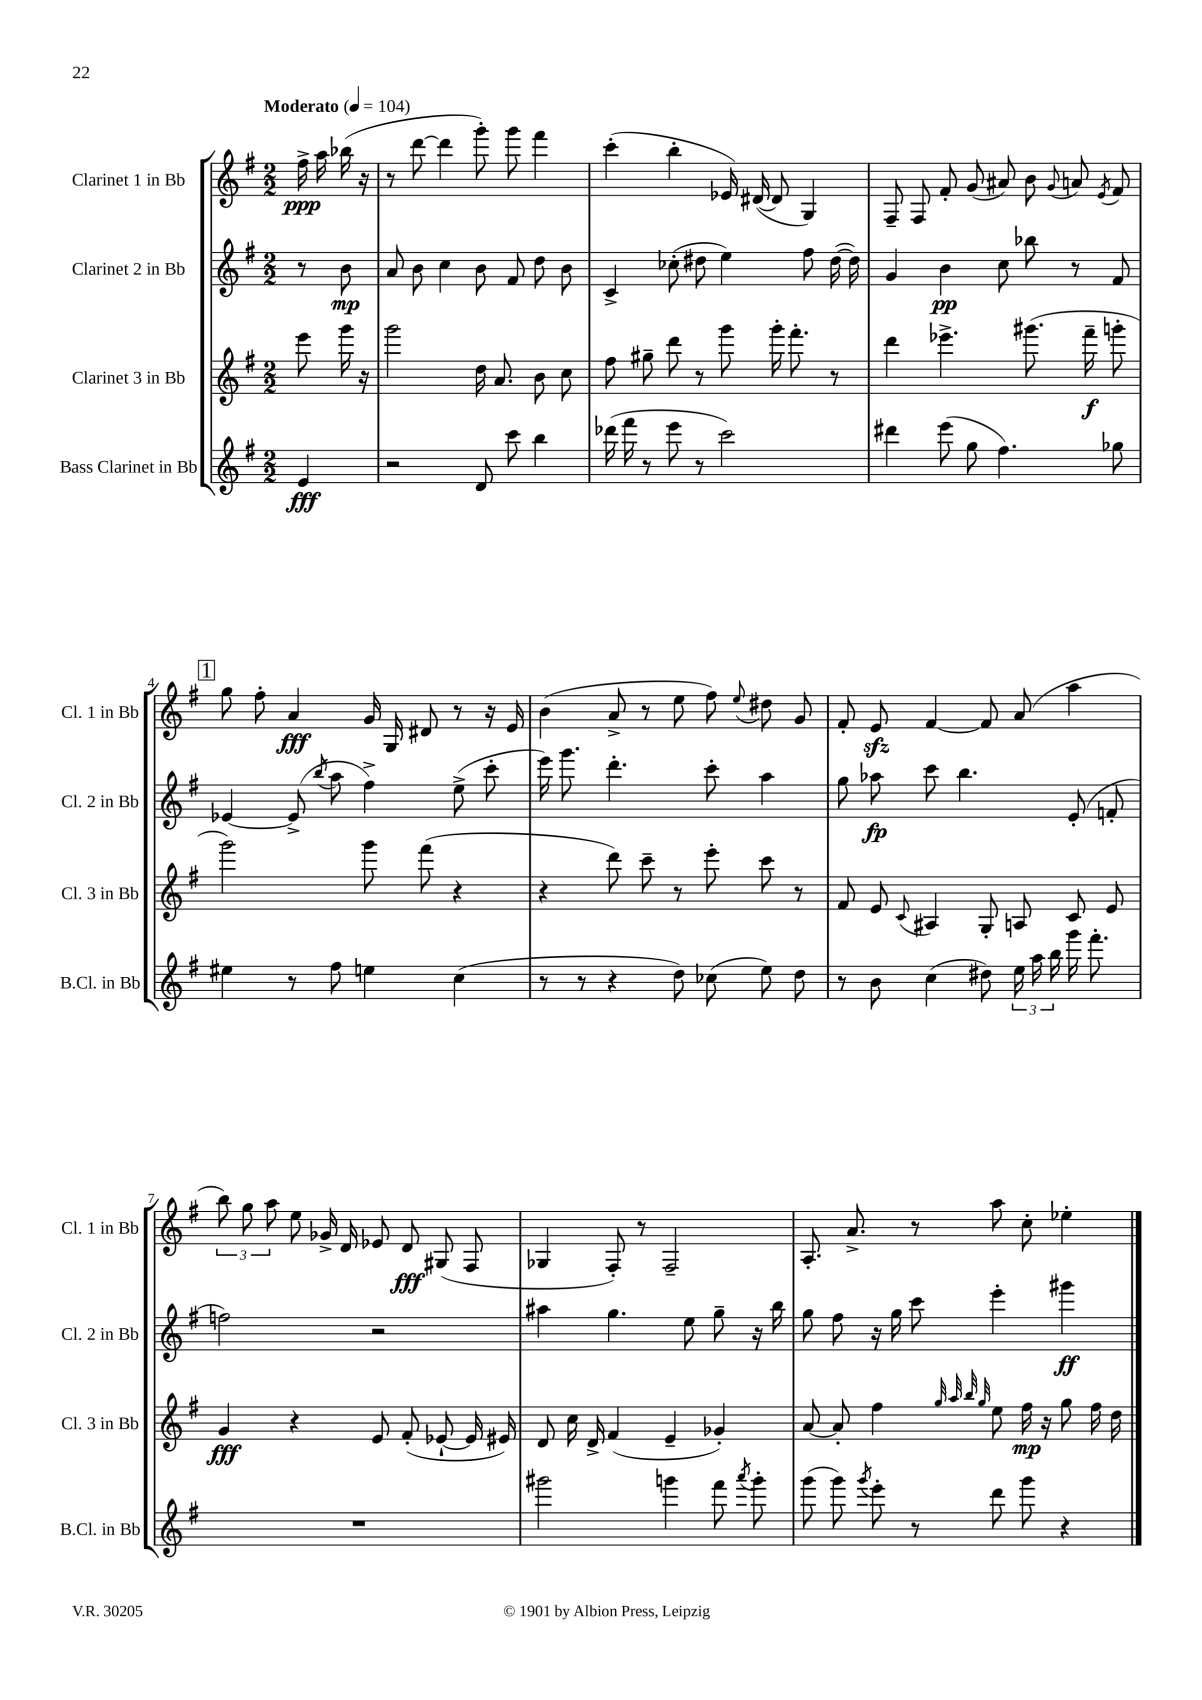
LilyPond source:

<<
\new StaffGroup <<
\new Staff = "s0" \with { instrumentName = "Clarinet 1 in Bb" shortInstrumentName = "Cl. 1 in Bb" } {
    \clef treble \key g \major \numericTimeSignature \time 2/2 \partial 4 \tempo "Moderato" 4 = 104
    \autoBeamOff fis''16->\ppp a''16 bes''16( r16 |
    r8 d'''8~ d'''4 g'''8-.) g'''8 fis'''4 |
    c'''4-.( b''4-. ees'16) dis'16~( dis'8 g4) |
    fis8-- fis8 fis'8-. g'8( ais'8) b'8 \appoggiatura { g'8 } a'8 \acciaccatura { e'8 } fis'8 |
    \mark \markup { \box "1" } g''8 fis''8-. a'4\fff g'16 g16 dis'8 r8 r16 e'16 |
    b'4( a'8-> r8 e''8 fis''8) \appoggiatura { e''8 } dis''8 g'8 |
    fis'8-. e'8\sfz fis'4~ fis'8 a'8( a''4 |
    \tuplet 3/2 { b''8) g''8 a''8 } e''8 ges'16-> d'16 ees'8 d'8\fff gis8( fis8 |
    ges4 fis8-.) r8 fis2-- |
    a8.-. a'8.-> r8 a''8 c''8-. ees''4-. \bar "|." |
}
\new Staff = "s1" \with { instrumentName = "Clarinet 2 in Bb" shortInstrumentName = "Cl. 2 in Bb" } {
    \clef treble \key g \major \numericTimeSignature \time 2/2 \partial 4
    \autoBeamOff r8 b'8\mp |
    a'8 b'8 c''4 b'8 fis'8 d''8 b'8 |
    c'4-> ces''8-.( dis''8 e''4) fis''8 dis''16~( dis''16) |
    g'4 b'4\pp c''8 bes''8 r8 fis'8 |
    \mark \markup { \box "1" } ees'4~ ees'8->( \acciaccatura { b''8 } a''8 fis''4->) e''8->( c'''8-. |
    e'''16) g'''8. d'''4.-. c'''8-. a''4 |
    g''8 aes''8\fp c'''8 b''4. e'8-.( f'8-. |
    f''2) r2 |
    ais''4 g''4. e''8 g''8-- r16 b''16 |
    g''8 fis''8 r16 g''16 c'''8 e'''4-. gis'''4\ff \bar "|." |
}
\new Staff = "s2" \with { instrumentName = "Clarinet 3 in Bb" shortInstrumentName = "Cl. 3 in Bb" } {
    \clef treble \key g \major \numericTimeSignature \time 2/2 \partial 4
    \autoBeamOff e'''8 g'''16 r16 |
    g'''2 d''16 a'8. b'8 c''8 |
    fis''8 gis''8-- d'''8 r8 g'''8 g'''16-. fis'''8.-. r8 |
    d'''4 ees'''4.-> gis'''8.( fis'''16--\f g'''8-. |
    \mark \markup { \box "1" } g'''2) g'''8 fis'''8( r4 |
    r4 d'''8) c'''8-- r8 e'''8-. c'''8 r8 |
    fis'8 e'8 \appoggiatura { c'8 } ais4 g8-. a8 c'8 e'8 |
    g'4\fff r4 e'8 fis'8-.( ees'8~-! ees'16 eis'16) |
    d'8 c''16 d'16-> fis'4( e'4-- ges'4-.) |
    a'8~ a'8-. fis''4 \grace { g''32 a''32 b''32 g''32 } e''8 fis''16\mp r16 g''8 fis''16 d''16 \bar "|." |
}
\new Staff = "s3" \with { instrumentName = "Bass Clarinet in Bb" shortInstrumentName = "B.Cl. in Bb" } {
    \clef treble \key g \major \numericTimeSignature \time 2/2 \partial 4
    \autoBeamOff e'4\fff |
    r2 d'8 c'''8 b''4 |
    des'''16( fis'''16 r8 e'''8 r8 c'''2) |
    dis'''4 e'''8( g''8 fis''4.) ges''8 |
    \mark \markup { \box "1" } eis''4 r8 fis''8 e''4 c''4( |
    r8 r8 r4 d''8) ces''8( e''8) d''8 |
    r8 b'8 c''4( dis''8) \tuplet 3/2 { e''16 a''16 b''16 } g'''16 fis'''8.-. |
    R1 |
    gis'''2 g'''4 fis'''8 \acciaccatura { a'''8 } g'''8-. |
    g'''8( g'''8) \acciaccatura { g'''8 } e'''8-. r8 d'''8 g'''8 r4 \bar "|." |
}
>>
>>
